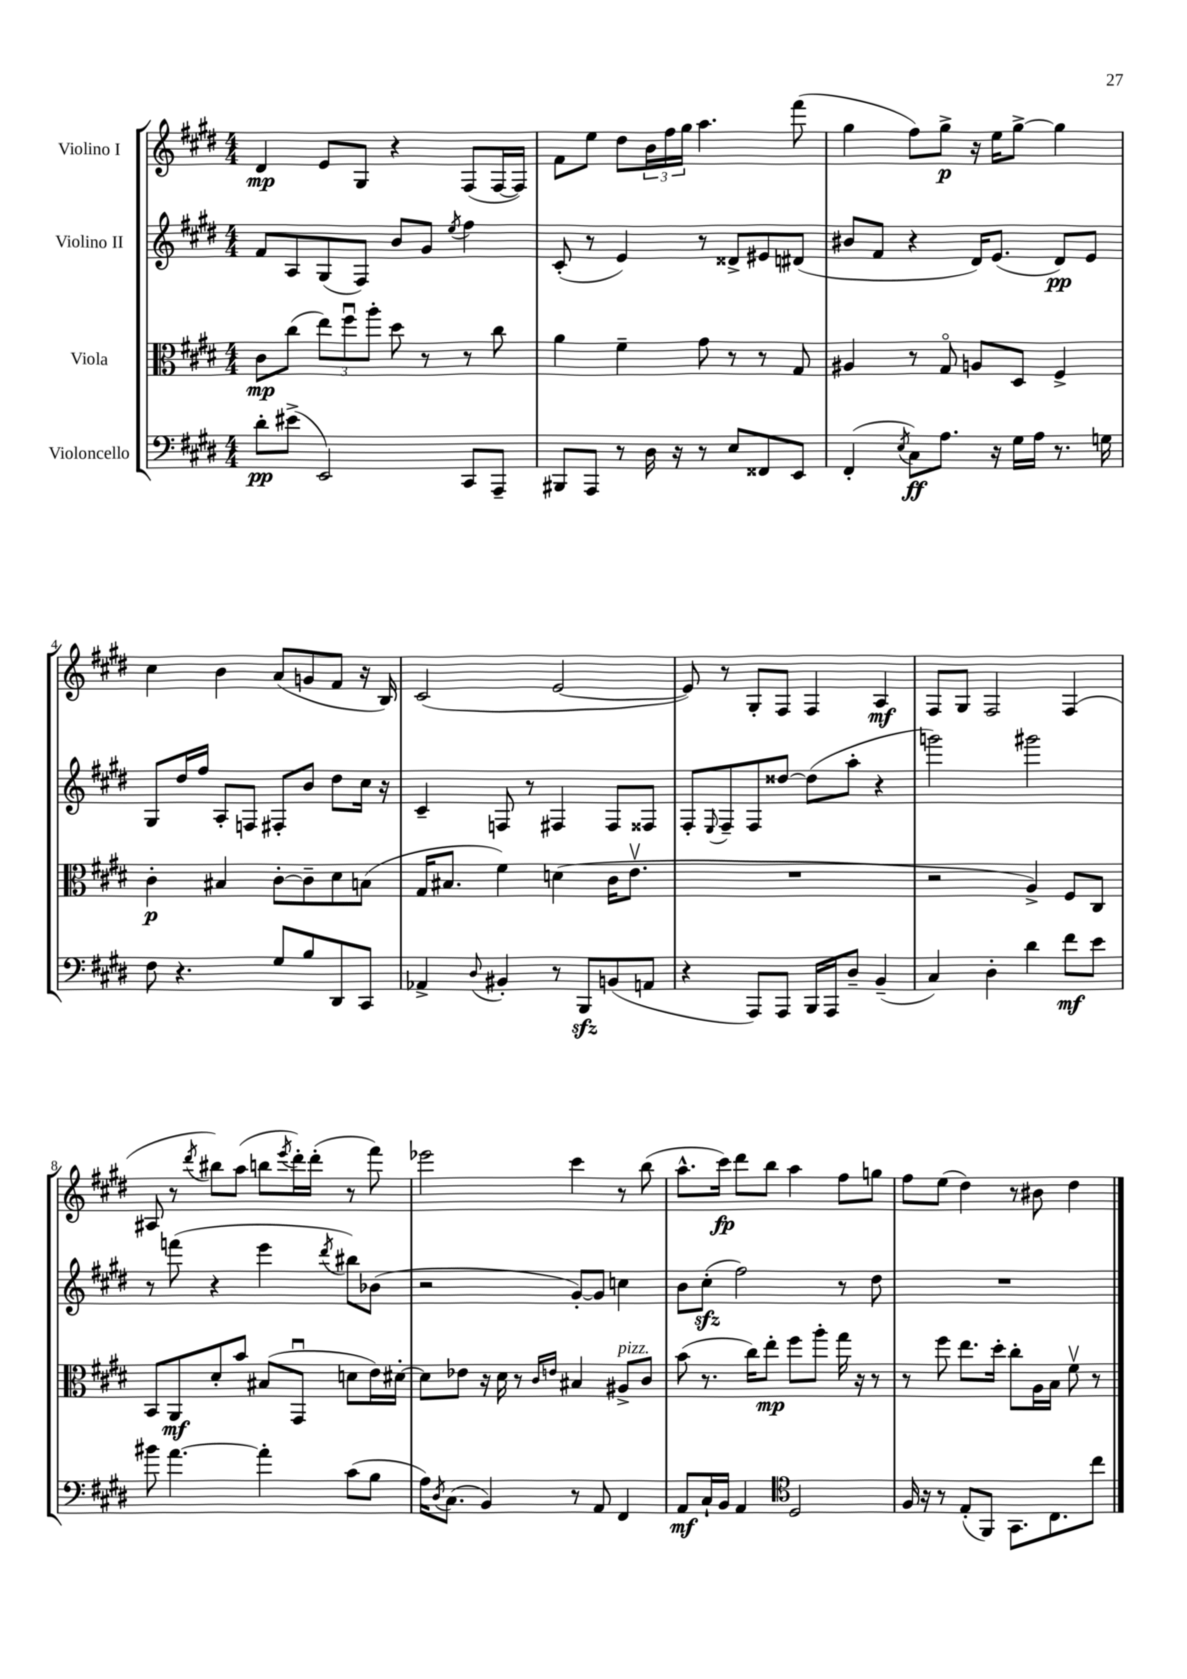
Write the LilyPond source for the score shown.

<<
\new StaffGroup <<
\new Staff = "s0" \with { instrumentName = "Violino I" } {
    \clef treble \key e \major \numericTimeSignature \time 4/4
    dis'4\mp e'8 gis8 r4 fis8( fis16~ fis16) |
    fis'8 e''8 dis''8 \tuplet 3/2 { b'16 fis''16 gis''16 } a''4. fis'''8( |
    gis''4 fis''8) gis''8->\p r16 e''16 gis''8~-> gis''4 |
    cis''4 b'4 a'8( g'8 fis'8 r16 b16) |
    cis'2( e'2~ |
    e'8) r8 gis8-. fis8 fis4 a4\mf |
    fis8 gis8 fis2 fis4( |
    ais8 r8 \acciaccatura { dis'''8 } bis''8) a''8( b''8 \acciaccatura { e'''8 } dis'''16-.) dis'''16-.( r8 fis'''8) |
    ees'''2 cis'''4 r8 b''8( |
    a''8.-^ cis'''16\fp) dis'''8 b''8 a''4 fis''8 g''8 |
    fis''8 e''8( dis''4) r8 bis'8 dis''4 \bar "|." |
}
\new Staff = "s1" \with { instrumentName = "Violino II" } {
    \clef treble \key e \major \numericTimeSignature \time 4/4
    fis'8 a8 gis8( fis8) b'8 gis'8 \acciaccatura { e''8 } fis''4 |
    cis'8-.( r8 e'4) r8 disis'8-> eis'8 dis'8( |
    bis'8 fis'8 r4 dis'16) e'8.( dis'8\pp) e'8 |
    gis8 dis''16 fis''16 a8-. f8 fis8-. b'8 dis''8 cis''16 r16 |
    cis'4-- f8 r8 fis4 fis8 fisis8 |
    fis8-. \appoggiatura { e8 } fis8-- fis8 disis''8~ disis''8( a''8-. r4 |
    g'''2) gis'''2 |
    r8 f'''8( r4 e'''4 \acciaccatura { dis'''8 } bis''8) bes'8( |
    r2 gis'8~-.) gis'8 c''4 |
    b'8 cis''8-.\sfz( fis''2) r8 dis''8 |
    R1 \bar "|." |
}
\new Staff = "s2" \with { instrumentName = "Viola" } {
    \clef alto \key e \major \numericTimeSignature \time 4/4
    cis'8\mp cis''8( \tuplet 3/2 { e''8) fis''8\downbow a''8-. } dis''8 r8 r8 cis''8 |
    a'4 fis'4-- gis'8 r8 r8 gis8 |
    ais4 r8 gis8\flageolet a8 dis8 fis4-> |
    cis'4-.\p bis4 cis'8~-. cis'8-- dis'8 b8( |
    gis16 bis8. fis'4) d'4( cis'16 e'8.\upbow |
    R1 |
    r2 a4->) fis8 cis8 |
    b,8 a,8\mf dis'8-. b'8 bis8( gis,8\downbow d'8 e'16) dis'16~-. |
    dis'8 ees'8 r16 dis'16 r8 \grace { cis'16 e'16 } bis4 ais8->^\markup { \italic "pizz." } cis'8 |
    b'8( r8. cis''16) e''8-.\mp fis''8 a''8-. gis''16 r16 r8 |
    r8 fis''8 e''8. dis''16-. cis''8-. a16 b16 fis'8\upbow r8 \bar "|." |
}
\new Staff = "s3" \with { instrumentName = "Violoncello" } {
    \clef bass \key e \major \numericTimeSignature \time 4/4
    dis'8-.\pp eis'8->( e,2) cis,8 a,,8-- |
    bis,,8 a,,8 r8 dis16 r16 r8 e8 fisis,8 e,8 |
    fis,4-.( \acciaccatura { e8 } cis8\ff) a8. r16 gis16 a16 r8. g16 |
    fis8 r4. gis8 b8 dis,8 cis,8 |
    aes,4-> \appoggiatura { dis8 } bis,4-. r8 b,,8\sfz b,8( a,8 |
    r4 a,,8) a,,8 b,,16 a,,16 dis8-- b,4--( |
    cis4) dis4-. dis'4 fis'8\mf e'8 |
    bis'8 a'4.~ a'4-. cis'8( b8 |
    a16) \acciaccatura { dis8 } cis8.( b,4) r8 a,8 fis,4 |
    a,8\mf cis16-! b,16 a,4 \clef tenor dis2 |
    fis16 r16 r8 e8-.( fis,8) gis,8. cis8. cis''8 \bar "|." |
}
>>
>>
